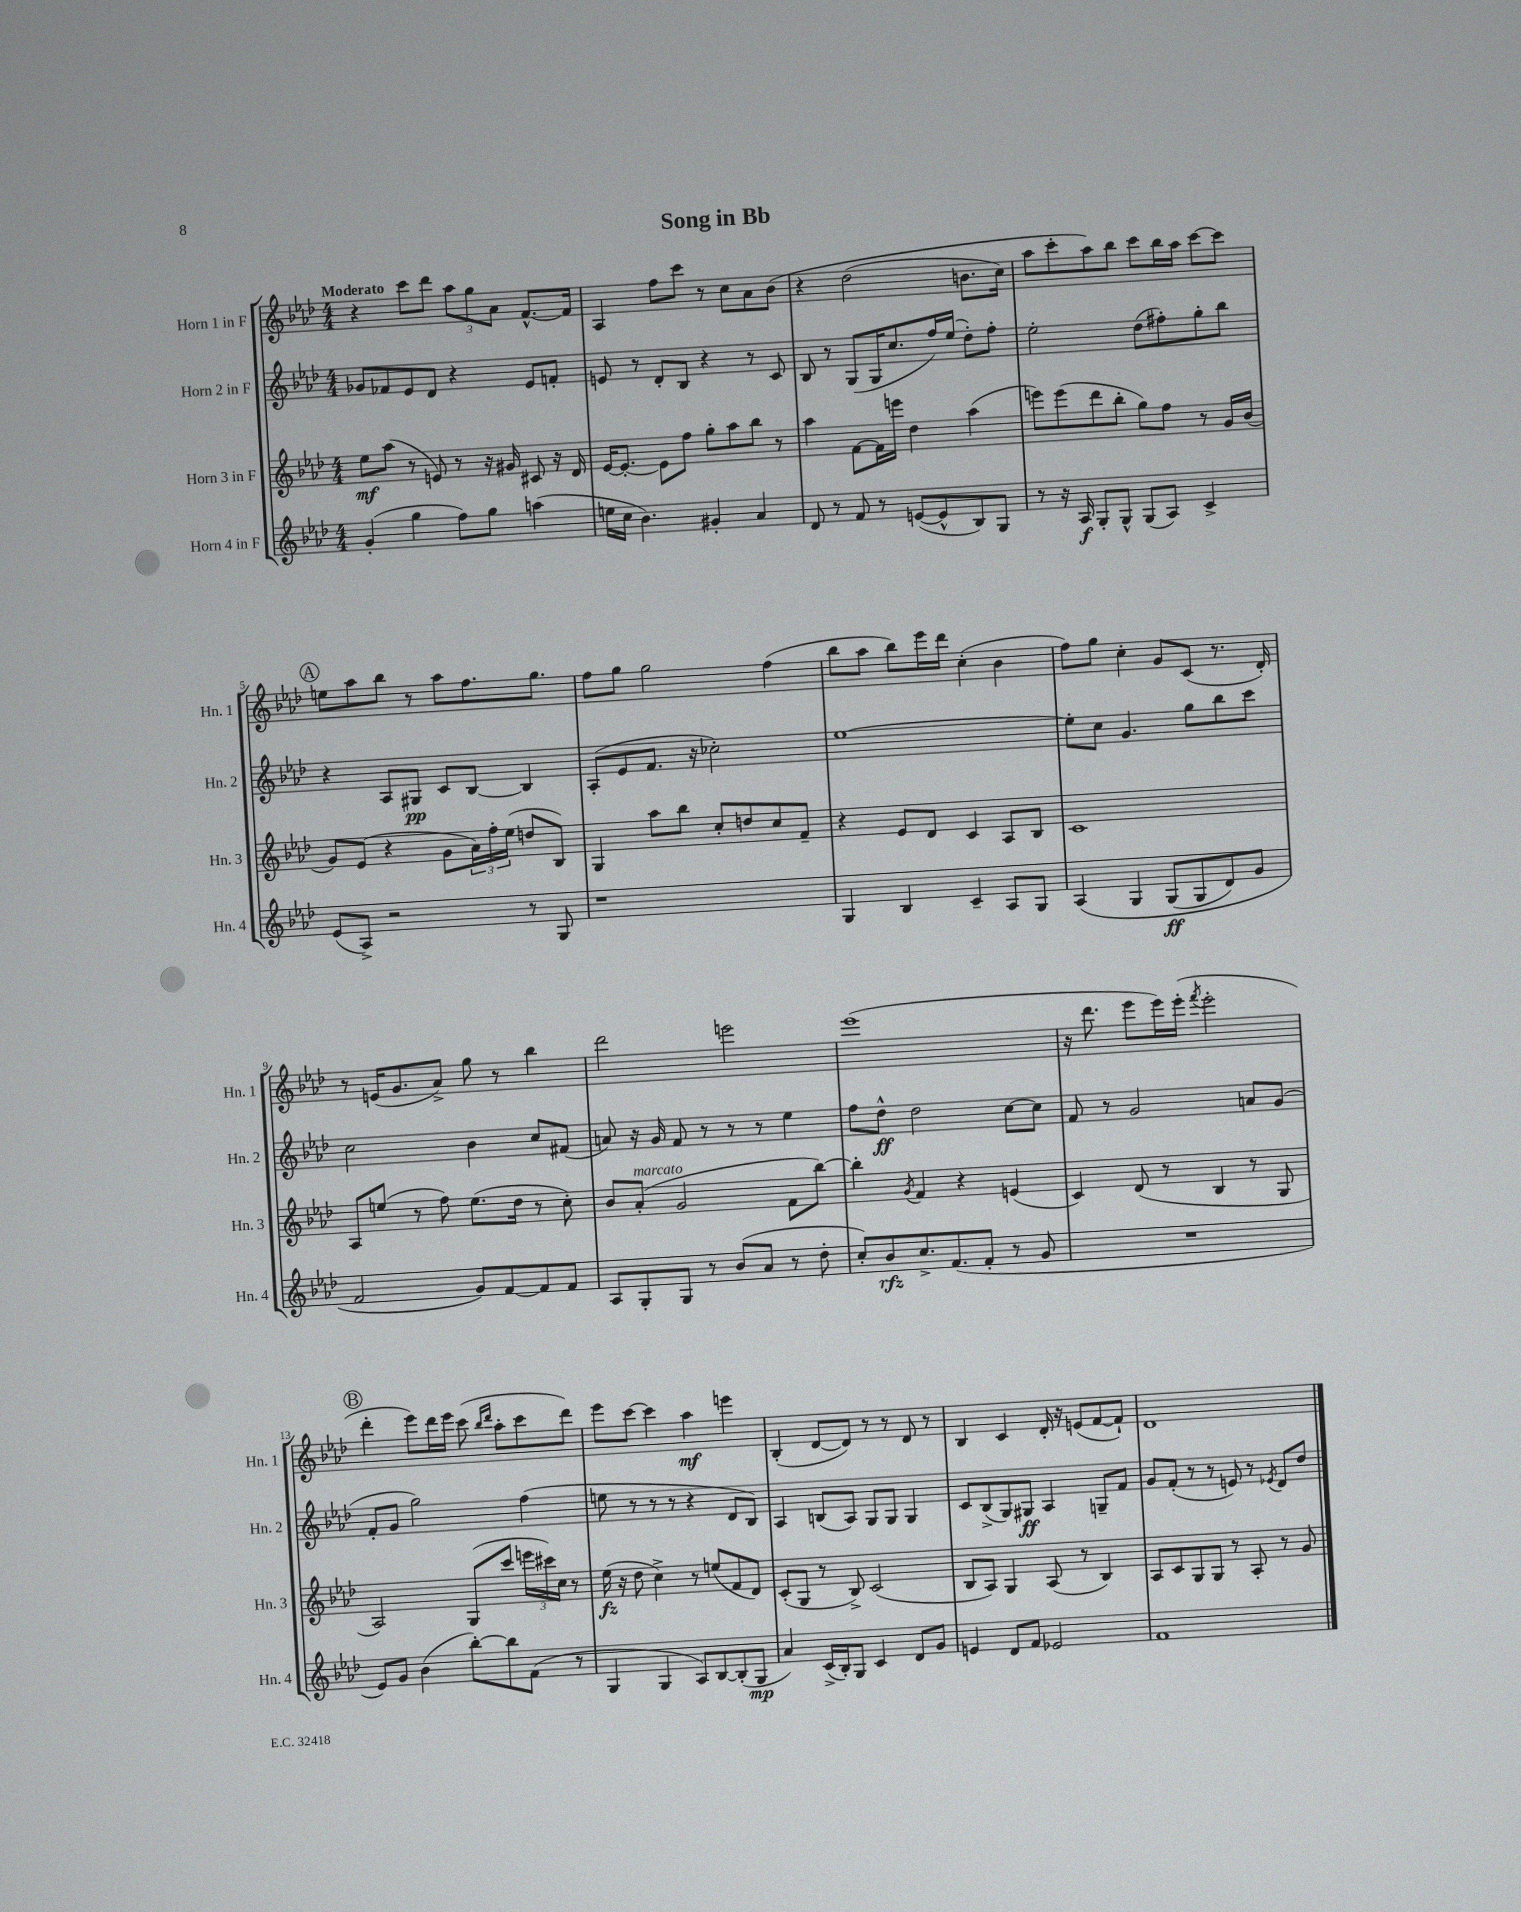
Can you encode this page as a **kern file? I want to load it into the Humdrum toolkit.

**kern	**dynam	**kern	**dynam	**kern	**dynam	**kern	**dynam
*part4	*part4	*part3	*part3	*part2	*part2	*part1	*part1
*staff4	*staff4	*staff3	*staff3	*staff2	*staff2	*staff1	*staff1
*I"Horn 4 in F	*	*I"Horn 3 in F	*	*I"Horn 2 in F	*	*I"Horn 1 in F	*
*I'Hn. 4	*	*I'Hn. 3	*	*I'Hn. 2	*	*I'Hn. 1	*
*clefG2	*	*clefG2	*	*clefG2	*	*clefG2	*
*k[b-e-a-d-]	*	*k[b-e-a-d-]	*	*k[b-e-a-d-]	*	*k[b-e-a-d-]	*
*M4/4	*	*M4/4	*	*M4/4	*	*M4/4	*
=1	=1	=1	=1	=1	=1	=1	=1
!	!	!	!	!	!	!LO:TX:a:B:t=Moderato	!
(4g'/	.	8ee-\L	mf	8g-X/L	.	4r	.
.	.	(8aa-\J	.	8f-X/	.	.	.
4gg\	.	8r	.	8e-/	.	8ccc\L	.
.	.	8en/)	.	8d-/J	.	8ddd-\J	.
8ff\L)	.	8r	.	4r	.	12aa-\L	.
.	.	.	.	.	.	12gg\	.
8gg\J	.	16r	.	.	.	.	.
.	.	.	.	.	.	12a-\J	.
.	.	16g#X/	.	.	.	.	.
(4aan\	.	8c#X/	.	8e-/L	.	[8.f^^/L	.
.	.	16r	.	8fn'/J	.	.	.
.	.	16d-/	.	.	.	16f/Jk]	.
=2	=2	=2	=2	=2	=2	=2	=2
16een\LL	.	[16e-/KL	.	8en/	.	4A-/	.
16cc\JJ	.	8.e-'/J_	.	.	.	.	.
4.b-\)	.	.	.	8r	.	.	.
.	.	8e-\L]	.	8d-'/L	.	8ff\L	.
.	.	8ff\J	.	8B-/J	.	8ccc\J	.
4g#X'/	.	8gg'\L	.	4r	.	8r	.
.	.	8aa-\	.	.	.	8cc\L	.
4a-/	.	8bb-\J	.	8r	.	8a-\	.
.	.	8r	.	8c/	.	(8b-\J	.
=3	=3	=3	=3	=3	=3	=3	=3
8d-/	.	4aa-\	.	8B-/	.	4r	.
8r	.	.	.	8r	.	.	.
8f/	.	[8f\L	.	(8G/L	.	(2dd-\	.
8r	.	16f\L]	.	16G/K	.	.	.
.	.	16eeen\JJ	.	8.cc/	.	.	.
([8en/L	.	4dd-\	.	.	.	.	.
8e^^/]	.	.	.	16ff/L)	.	.	.
.	.	.	.	(16ee-/JJ	.	.	.
8B-/)	.	(4aa-\	.	8dd-'\L)	.	8.bn\L	.
8G/J	.	.	.	8ff'\J	.	.	.
.	.	.	.	.	.	16cc\Jk)	.
=4	=4	=4	=4	=4	=4	=4	=4
8r	.	8eeen\L)	.	2ee-'\	.	8aa-\L	.
16r	.	(8eee\	.	.	.	8ccc'\	.
16A-/	f	.	.	.	.	.	.
8G'/L	.	8ddd-\	.	.	.	8aa-\)	.
8G^^/J	.	8bb-'\J	.	.	.	8bb-\J	.
(8G/L	.	8gg\L)	.	(8dd-\L	.	8ccc\L	.
8A-/J)	.	8ff\J	.	8ff#X'\)	.	16bb-\L	.
.	.	.	.	.	.	16aa-\JJ	.
4c^/	.	8r	.	8gg'\	.	[8ccc\L	.
.	.	16g/LL	.	8bb-\J	.	8ccc\J]	.
.	.	(16b-/JJ	.	.	.	.	.
!!LO:LB:g=z
!!LO:REH:place=s1:t=A
=5	=5	=5	=5	=5	=5	=5	=5
(8e-/L	.	8g/L)	.	4r	.	8een\L	.
8A-^/J)	.	(8e-/J	.	.	.	8aa-\	.
2r	.	4r	.	8A-/L	.	8bb-\J	.
.	.	.	.	8G#X/J	pp	8r	.
.	.	8g\L	.	8c/L	.	8aa-\L	.
.	.	24a-\L)	.	[8B-/J	.	8.ff\	.
.	.	24ff'\	.	.	.	.	.
.	.	(24ee-\JJ	.	.	.	.	.
8r	.	8ddn/L	.	4B-/]	.	.	.
.	.	.	.	.	.	8.gg\J	.
8G/	.	8B-/J)	.	.	.	.	.
=6	=6	=6	=6	=6	=6	=6	=6
1r	.	4G/	.	(8A-'/L	.	8ff\L	.
.	.	.	.	8e-/	.	8gg\J	.
.	.	8aa-\L	.	8.f/J	.	2gg\	.
.	.	8bb-\J	.	.	.	.	.
.	.	.	.	16r	.	.	.
.	.	8cc'/L	.	2cc-X'\)	.	.	.
.	.	8ddn/	.	.	.	.	.
.	.	8cc/	.	.	.	(4ff\	.
.	.	8f~/J	.	.	.	.	.
=7	=7	=7	=7	=7	=7	=7	=7
4G/	.	4r	.	[1ee-	.	8bb-\L	.
.	.	.	.	.	.	8aa-\J	.
4B-/	.	8e-/L	.	.	.	8bb-\L)	.
.	.	8d-/J	.	.	.	16eee-\L	.
.	.	.	.	.	.	16ddd-\JJ	.
4c~/	.	4c/	.	.	.	(4cc'\	.
8A-/L	.	8A-/L	.	.	.	4b-\	.
8G/J	.	8B-/J	.	.	.	.	.
=8	=8	=8	=8	=8	=8	=8	=8
(4A-/	.	1c	.	8ee-'\L]	.	8ff\L)	.
.	.	.	.	8cc\J	.	8gg\J	.
4G/	.	.	.	4.g/	.	4cc'\	.
(8G/L	ff	.	.	.	.	8g/L	.
8G/	.	.	.	8gg\L	.	(8c/J	.
8d-/)	.	.	.	8bb-\	.	8.r	.
8g/J	.	.	.	8ccc\J	.	.	.
.	.	.	.	.	.	16d-'/)	.
!!LO:LB:g=z
=9	=9	=9	=9	=9	=9	=9	=9
2f/	.	8A-/L	.	2cc\	.	8r	.
.	.	(8een/J	.	.	.	(16en/KL	.
.	.	.	.	.	.	8.g/	.
.	.	8r	.	.	.	.	.
.	.	8ff\)	.	.	.	8a-^/J)	.
8g/L)	.	(8.ee\L	.	4b-\	.	8gg\	.
[8f/	.	.	.	.	.	8r	.
.	.	16dd-\Jk	.	.	.	.	.
8f/]	.	8r	.	8cc/L	.	4bb-\	.
8f/J	.	8cc'\)	.	(8f#X/J	.	.	.
=10	=10	=10	=10	=10	=10	=10	=10
8A-/L	.	8b-/L	.	8an/)	.	2ddd-\	.
!	!	!LO:TX:a:i:t=marcato	!	!	!	!	!
8G'/	.	(8a-'/J	.	16r	.	.	.
.	.	.	.	16g/	.	.	.
8G/J	.	2g/	.	8f/	.	.	.
8r	.	.	.	8r	.	.	.
(8b-/L	.	.	.	8r	.	2eeen\	.
8a-/J	.	.	.	8r	.	.	.
8r	.	8f\L	.	4ee-\	.	.	.
8dd-'\	.	[8bb-\J)	.	.	.	.	.
=11	=11	=11	=11	=11	=11	=11	=11
8cc'/L)	.	4bb-'\]	.	8ff\L	.	(1eee-	.
8b-/	rfz	.	.	8dd-^^\J	ff	.	.
.	.	8qg/	.	.	.	.	.
8.cc^/	.	4f/	.	2dd-\	.	.	.
(8.f/	.	.	.	.	.	.	.
.	.	4r	.	.	.	.	.
8f'/J	.	.	.	.	.	.	.
8r	.	(4en/	.	[8cc\L	.	.	.
8g/	.	.	.	8cc\J]	.	.	.
=12	=12	=12	=12	=12	=12	=12	=12
1r	.	4c/)	.	8f/	.	16r	.
.	.	.	.	.	.	8.ddd-\	.
.	.	.	.	8r	.	.	.
.	.	(8d-/	.	2g/	.	8eee-\L	.
.	.	8r	.	.	.	16eee-\L)	.
.	.	.	.	.	.	(16eee-'\JJ	.
.	.	.	.	.	.	8qfff/	.
.	.	4B-/	.	.	.	2eee-'\	.
.	.	8r	.	8an/L	.	.	.
.	.	8G/	.	(8g/J	.	.	.
!!LO:LB:g=z
!!LO:REH:place=s1:t=B
=13	=13	=13	=13	=13	=13	=13	=13
8e-/L)	.	2A-/)	.	8f'/L	.	4ddd-'\	.
8g/J	.	.	.	8g/J	.	.	.
(4b-\	.	.	.	2gg\)	.	8eee-\L)	.
.	.	.	.	.	.	16ddd-\L	.
.	.	.	.	.	.	16eee-\JJ	.
[8bb-'\L)	.	(8G/L	.	.	.	(8ccc\	.
.	.	.	.	.	.	16qqbb-/LL	.
.	.	.	.	.	.	16qqddd-/JJ	.
8bb-\]	.	8ccc/J	.	.	.	8aa-'\L	.
(8f\J	.	24eeen\LL	.	(4ff\	.	8ccc\	.
.	.	24ccc#X\)	.	.	.	.	.
.	.	24cc\JJ	.	.	.	.	.
8r	.	8r	.	.	.	8ddd-\J)	.
=14	=14	=14	=14	=14	=14	=14	=14
4G/	.	(16ee-\	fz	8een\	.	8eee-\L	.
.	.	16r	.	.	.	.	.
.	.	8dd-\	.	8r	.	[8ccc\J	.
4G/	.	4cc^\)	.	8r	.	4ccc\]	.
.	.	.	.	8r	.	.	.
8A-/L)	.	8r	.	4r	.	4aa-\	mf
[8B-/	.	(8een/L	.	.	.	.	.
(8B-'/]	.	8f/	.	8d-/L	.	4eeen\	.
8G/J	mp	8d-/J)	.	8B-/J)	.	.	.
=15	=15	=15	=15	=15	=15	=15	=15
4a-/)	.	(8c'/L	.	4A-/	.	(4B-'/	.
.	.	8G/J	.	.	.	.	.
(16c^/LL	.	8r	.	(8Bn/L	.	[8d-/L	.
16B-'/J)	.	.	.	.	.	.	.
8G/J	.	8B-^/)	.	8A-/J)	.	8d-/J])	.
4c/	.	(2c/	.	8G/L	.	8r	.
.	.	.	.	8G/J	.	8r	.
8d-/L	.	.	.	4G/	.	8d-/	.
8g/J	.	.	.	.	.	8r	.
=16	=16	=16	=16	=16	=16	=16	=16
4en/	.	8B-/L	.	8c/L	.	4B-/	.
.	.	8A-/J)	.	(8B-^/	.	.	.
8d-/L	.	4G/	.	8G/)	.	4c/	.
8f/J	.	.	.	8G#X/J	ff	.	.
2e-X/	.	(8A-/	.	4A-/	.	16d-'/	.
.	.	.	.	.	.	16r	.
.	.	8r	.	.	.	(8en/L	.
.	.	4B-/)	.	8Gn~/L	.	[8f/	.
.	.	.	.	8f/J	.	8f`/J])	.
=17	=17	=17	=17	=17	=17	=17	=17
1f	.	8A-/L	.	8g/L	.	1d-	.
.	.	8c/	.	(8f'/J	.	.	.
.	.	8G/	.	8r	.	.	.
.	.	8G/J	.	8r	.	.	.
.	.	8r	.	8en/)	.	.	.
.	.	8A-'/	.	8r	.	.	.
.	.	.	.	8qe-X/	.	.	.
.	.	8r	.	8d-/L	.	.	.
.	.	8g/	.	8dd-/J	.	.	.
==	==	==	==	==	==	==	==
*-	*-	*-	*-	*-	*-	*-	*-
